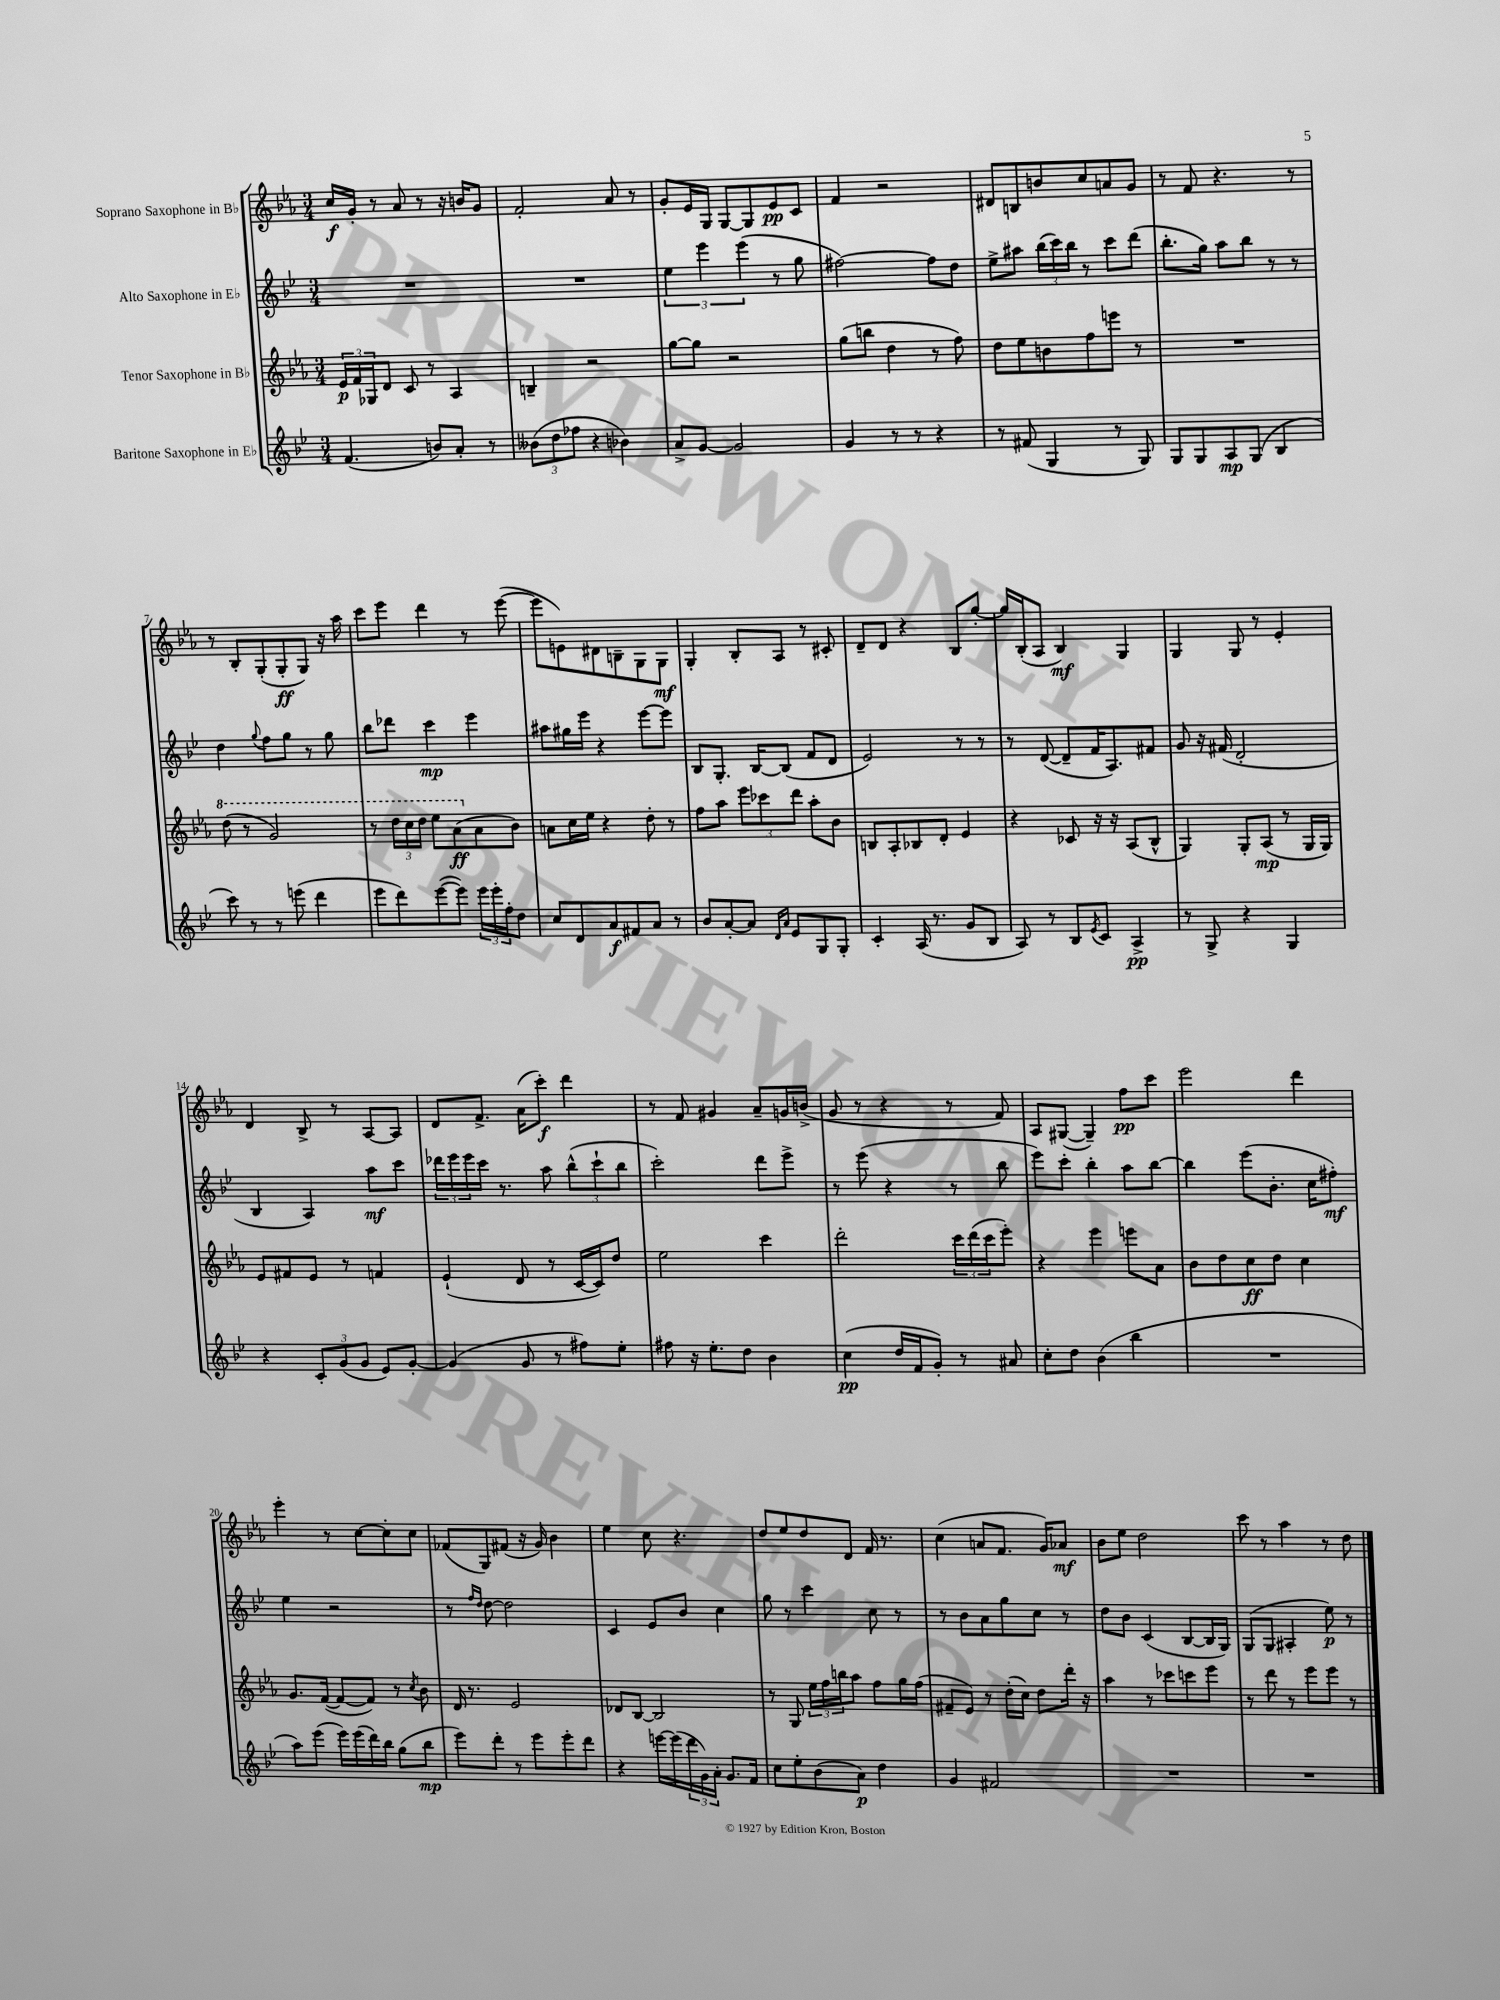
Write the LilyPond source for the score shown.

<<
\new StaffGroup <<
\new Staff = "s0" \with { instrumentName = "Soprano Saxophone in Bb" } {
    \clef treble \key ees \major \numericTimeSignature \time 3/4
    c''16\f g'16-. r8 aes'8 r8 r16 b'16 g'8 |
    f'2-. aes'8 r8 |
    g'8-. ees'16 g16 g8~ g8 ees'8\pp c'8 |
    f'4 r2 |
    dis'8 b8 b'8 c''8 a'8 g'8 |
    r8 f'8 r4. r8 |
    r8 bes8-. g8-.( g8-.\ff g8) r16 aes''16 |
    c'''8 ees'''8 d'''4 r8 ees'''8~( |
    ees'''8 e'8) dis'8 b8-- g8 g8\mf |
    g4-. bes8-. aes8 r8 cis'8-. |
    d'8-- d'8 r4 bes8 g''8~-. |
    g''16 bes16-.( aes8 bes4\mf) g4 |
    g4 g8 r8 ees'4-. |
    d'4 bes8-> r8 aes8~ aes8 |
    d'8 f'8.-> aes'16( c'''8-.\f) d'''4 |
    r8 f'8 gis'4 aes'8-- g'16 b'16->( |
    g'8 r8 r4 r8 f'8) |
    aes8 gis8~( gis4--) f''8\pp c'''8 |
    ees'''2 d'''4 |
    ees'''4-. r8 c''8~ c''8-. c''8 |
    fes'8( g8) fis'8( r16 g'16) bes'4 |
    ees''4 c''8 r4. |
    d''8 ees''8 d''8 d'8 f'16 r8. |
    c''4( a'8 f'8. g'16) aes'8\mf |
    bes'8 ees''8 d''2 |
    c'''8 r8 aes''4 r8 d''8 \bar "|." |
}
\new Staff = "s1" \with { instrumentName = "Alto Saxophone in Eb" } {
    \clef treble \key bes \major \numericTimeSignature \time 3/4
    R2. |
    R2. |
    \tuplet 3/2 { ees''4 ees'''4 ees'''4( } r8 g''8 |
    fis''2~) fis''8 d''8 |
    ees''8-> ais''8 \tuplet 3/2 { bes''16( c'''16) bes''16 } r8 c'''8 d'''8( |
    bes''8.-. g''16) a''8 bes''8 r8 r8 |
    d''4 \appoggiatura { g''8 } f''8 g''8 r8 g''8 |
    bes''8 des'''8 c'''4\mp ees'''4 |
    ais''8 gis''16 ees'''16 r4 ees'''8~ ees'''8 |
    bes8 g8.-. bes16~ bes8( f'8 d'8 |
    ees'2) r8 r8 |
    r8 d'8~( d'8-- f'16 a8.) fis'8 |
    g'8 r16 fis'16( d'2-. |
    bes4 a4) a''8\mf c'''8 |
    \tuplet 3/2 { des'''16 ees'''16 ees'''16 } c'''16 r8. a''8 \tuplet 3/2 { bes''8-^( c'''8-! bes''8 } |
    c'''2-.) d'''8 ees'''8-> |
    r8 ees'''8( r4 r8 bes''8 |
    ees'''8) c'''8-. bes''4-. a''8 bes''8~ |
    bes''4 ees'''8( bes'8.-. c''16 fis''8-.\mf) |
    ees''4 r2 |
    r8 \grace { f''16 d''16 } d''8~ d''2 |
    c'4 ees'8 bes'8 c''4 |
    g''8 r8 c'''4 c''8 r8 |
    r8 bes'8 a'8 g''8 c''8 r8 |
    d''8 bes'8 c'4( bes8~ bes16 g16) |
    g8( g8 ais4-. ees''8\p) r8 \bar "|." |
}
\new Staff = "s2" \with { instrumentName = "Tenor Saxophone in Bb" } {
    \clef treble \key ees \major \numericTimeSignature \time 3/4
    \tuplet 3/2 { ees'16\p f'16 ges16 } d'8 c'8 r8 aes4 |
    b4-- r2 |
    g''8~ g''8 r2 |
    g''8( b''8 d''4 r8 f''8) |
    d''8 ees''8 b'8 f''8 e'''8 r8 |
    R2. |
    \ottava #1 d'''8( r8 g''2) |
    r8 \tuplet 3/2 { d'''16 c'''16 d'''16 } ees'''8 aes''8\ff( \ottava #0 aes'8 bes'8) |
    a'8 c''16 ees''16 r4 d''8-. r8 |
    f''8 aes''8 \tuplet 3/2 { ees'''8 ces'''8 d'''8 } aes''8-. bes'8 |
    b8 aes8-. bes8 d'8-. ees'4 |
    r4 ces'8 r16 r16 aes8( bes8-^ |
    g4) g8-. aes8\mp( r8 g16 g16) |
    ees'8 fis'8 ees'8 r8 f'4 |
    ees'4-!( d'8 r8 c'16~ c'16) d''8 |
    ees''2 c'''4 |
    d'''2-. \tuplet 3/2 { c'''16 d'''16( c'''16 } ees'''8-.) |
    r4 ees'''4 e'''8 aes'8 |
    bes'8 d''8 c''8\ff d''8 c''4 |
    g'8. f'16~( f'8~ f'8) r8 \acciaccatura { c''8 } bes'8 |
    d'16 r8. ees'2 |
    des'8 bes8~ bes2 |
    r8 g8 \tuplet 3/2 { ees''16 f''16 b''16 } aes''8 f''8 g''16 f''16( |
    fis'8-- ees'8) r8 d''16-.( c''16) d''8 d'''16-. r16 |
    aes''4 r8 ces'''8 c'''8 ees'''8 |
    r8 d'''8 r8 ees'''8 ees'''8 r8 \bar "|." |
}
\new Staff = "s3" \with { instrumentName = "Baritone Saxophone in Eb" } {
    \clef treble \key bes \major \numericTimeSignature \time 3/4
    f'4.( b'8) a'8-. r8 |
    \tuplet 3/2 { beses'8( d''8 fes''8 } r4 bes'4) |
    a'8-> g'8~ g'2 |
    g'4 r8 r8 r4 |
    r8 fis'8( g4 r8 g8) |
    g8 g8 a8\mp g8( bes4 |
    c'''8) r8 r8 e'''8( d'''4 |
    ees'''8 d'''8) ees'''8~( ees'''8) \tuplet 3/2 { ees'''16 ees'''16-. f''16-. } d''8 |
    c''8 d'8 a'8\f fis'8 a'8 r8 |
    bes'8 a'8~-. a'8 \grace { d'16 a'16 } ees'8 g8 g8-. |
    c'4-. a16( r8. g'8 bes8 |
    a8) r8 bes8 \acciaccatura { ees'8 } c'8 a4->\pp |
    r8 g8-> r4 g4 |
    r4 \tuplet 3/2 { c'8-. g'8( g'8 } ees'8) g'8~-. |
    g'4( g'8 r8 fis''8) ees''8-. |
    fis''8 r16 ees''8.-. d''8 bes'4 |
    c''4\pp( d''16 f'16 g'8-.) r8 ais'8 |
    c''8-. d''8 bes'4( bes''4 |
    R2. |
    a''8) ees'''8( ees'''16) ees'''16( d'''16) bes''16 g''8( bes''8\mp |
    ees'''8) d'''8-. r8 ees'''8 ees'''8-. d'''8 |
    r4 e'''16~ e'''16( \tuplet 3/2 { d'''16 g'16) a'16-. } g'8. f'16 |
    c''8 ees''8-. bes'8( a'8\p) d''4 |
    g'4 fis'2 |
    R2. |
    R2. \bar "|." |
}
>>
>>
